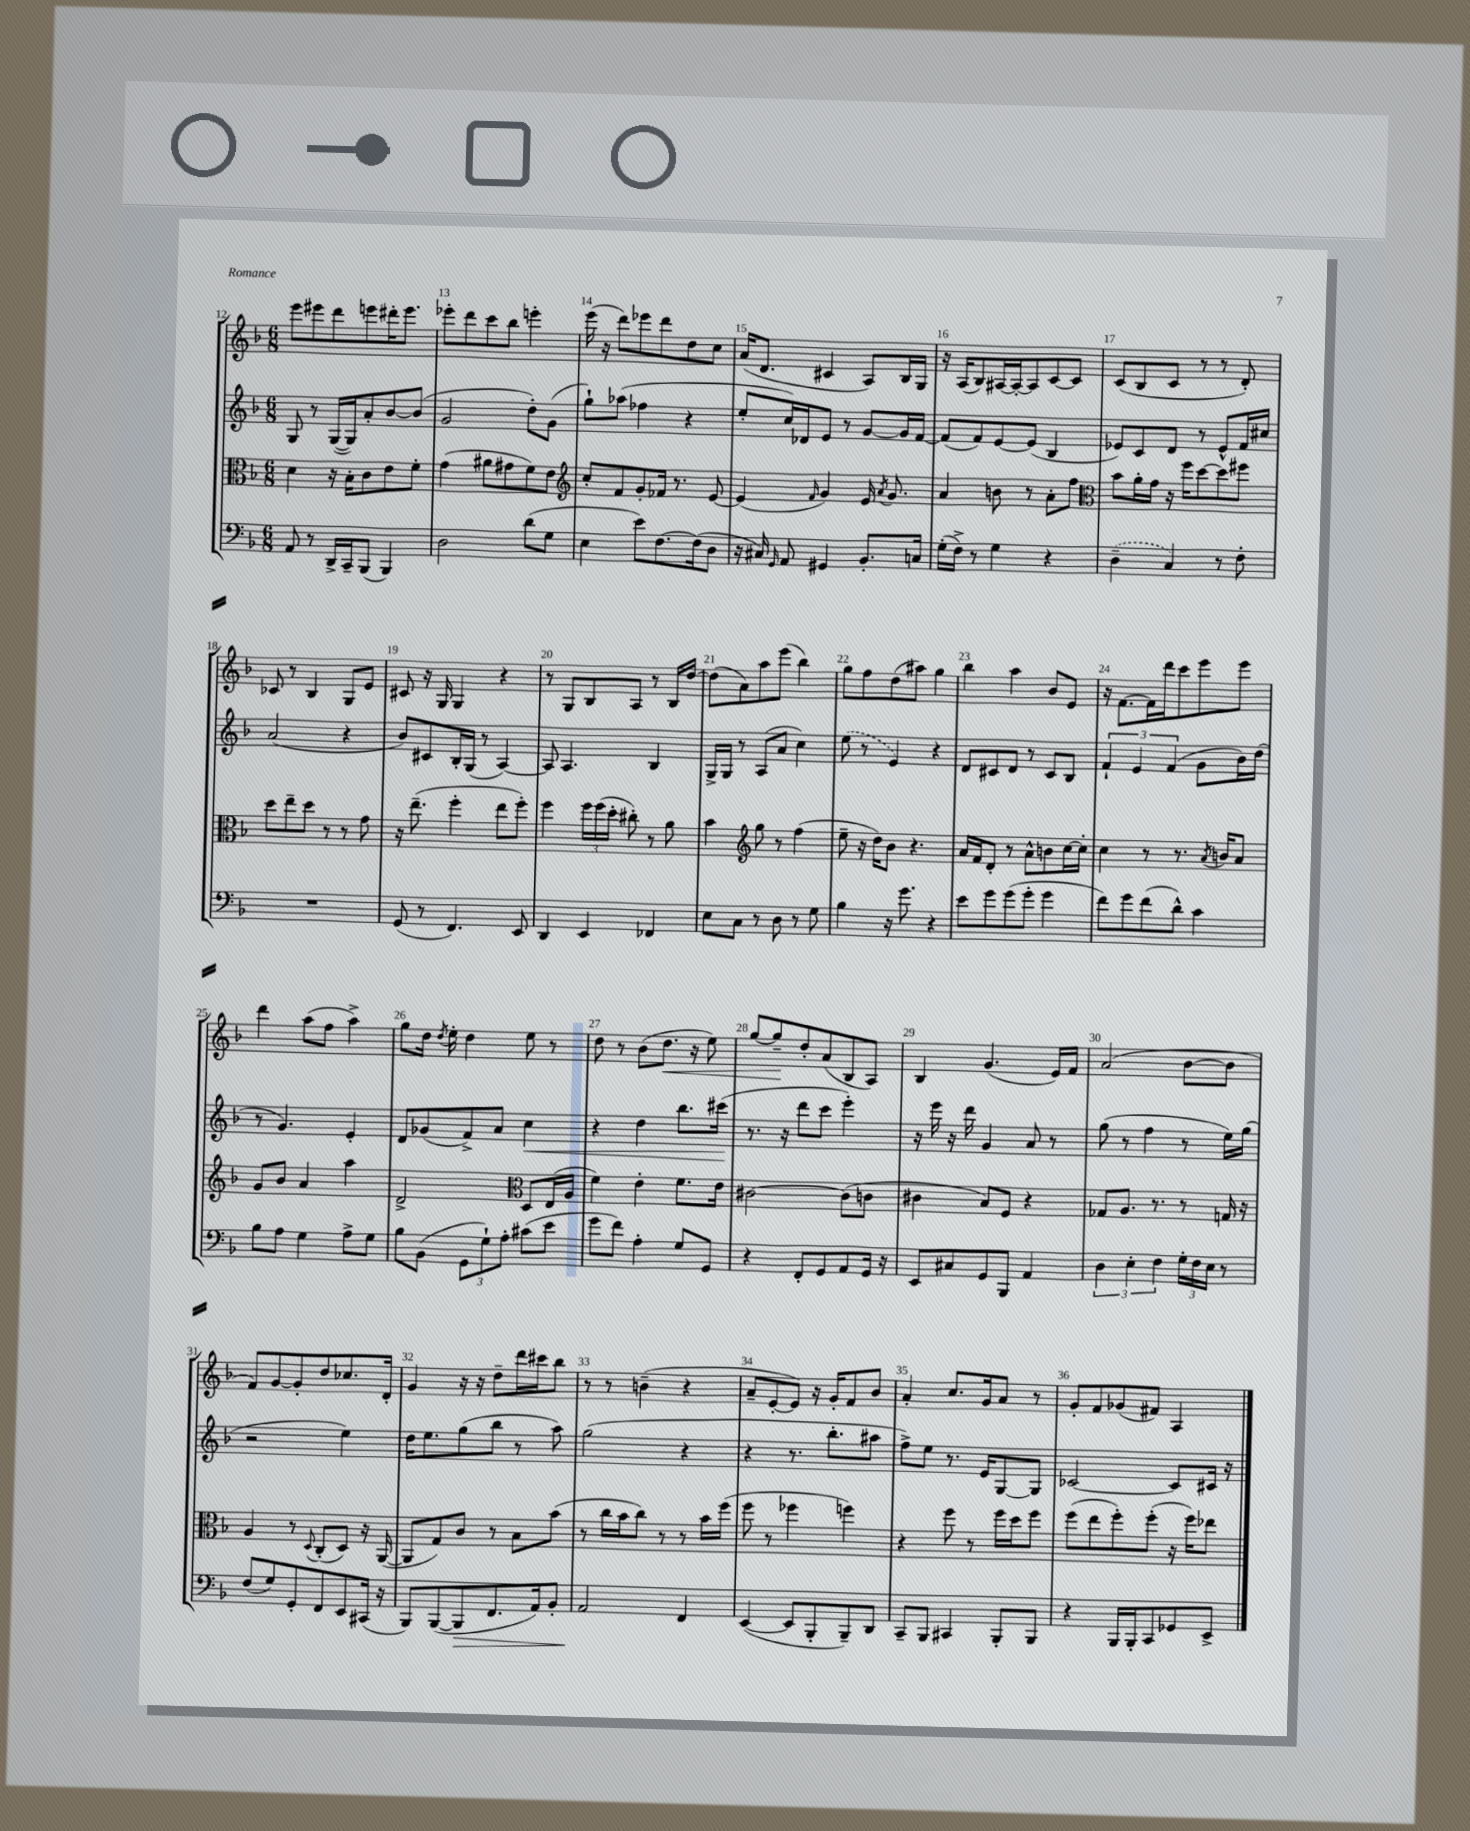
<<
\new StaffGroup <<
\new Staff = "s0" {
    \clef treble \key f \major \numericTimeSignature \time 6/8
    \autoBeamOff e'''8[ eis'''8 d'''8 e'''8 dis'''16-. e'''8.] |
    ees'''8[-. d'''8 c'''8 bes''8] e'''4-. |
    e'''16( r16 d'''8[) ees'''8 d'''8 d''8 c''8] |
    a'16[( d'8.] cis'4 a8[) bes16 g16] |
    r16 a16[( bes8) ais16~ ais16~-. ais8 c'8~ c'8] |
    c'8[( bes8 c'8] r8 r8 d'8-.) |
    ces'8 r8 bes4 g8[ e'8] |
    cis'8 r16 g16 g4 r4 |
    r8 g8[ bes8 a8] r8 bes16[ d''16]~ |
    d''8[( a'8) a''8 e'''8]( bes''4) |
    g''8[ f''8 d''8( ais''8]) g''4 |
    bes''4 a''4 bes'8[ e'8] |
    r16 f'8.[~ f'16 d'''16 c'''8 e'''8 e'''8] |
    d'''4 a''8[( f''8] a''4->) |
    g''8[ d''16] \acciaccatura { d''8 } e''16-. d''4 e''8 r8 |
    d''8 r8 bes'8[( d''8.]\< r16 e''8) |
    g''8[~ g''8--\! d''8-. a'8( bes8 a8]) |
    bes4 g'4.( e'16[) f'16] |
    a'2( bes'8[~ bes'8] |
    f'8[) g'8~ g'8-. d''8 ces''8. d'16]-. |
    g'4 r16 r16 d''8[-- d'''16 cis'''16 bes''8] |
    r8 r8 b'4--( r4 |
    a'8[-- e'8~-. e'8]) r16 g'16[-. f'8 bes'8] |
    a'4-. c''8.[ g'16 a'8] r8 |
    g'8[-. f'8 ges'8( fis'8]) a4 \bar "|." |
}
\new Staff = "s1" {
    \clef treble \key f \major \numericTimeSignature \time 6/8
    \autoBeamOff g8 r8 g16[~( g16) a'8-. bes'8~ bes'8]( |
    g'2 d''8[-.) g'8]( |
    g''8[-!) aes''8]( fes''4 r4 |
    e''8[-. c''16) des'16 e'8] r8 g'8[~ g'16 f'16]~ |
    f'8[( f'8) e'8~ e'8]( bes4 |
    ees'8[) c'8 d'8] r8 ees'8[-^ f'16 cis''16] |
    a'2( r4 |
    bes'8[) cis'8 bes16-. g16]( r8 a4~) |
    a8 a4. bes4 |
    g16[-> g16] r8 a8[( a'8] c''4) |
    \once \slurDashed e''8( r8 e'4) r4 |
    d'8[ cis'8 d'8] r8 cis'8[ bes8] |
    \tuplet 3/2 { f'4-! e'4 f'4( } g'8[ bes'16) d''16]( |
    r8 g'4.) e'4-. |
    d'8[ ges'8( f'8->) a'8] c''4\< |
    r4 d''4 bes''8.[ cis'''16]\!( |
    r8. r16 d'''8[ c'''8] e'''4-.) |
    r16 e'''16 r16 d'''16 g'4 a'8 r8 |
    g''8( r8 f''4 r8 e''16[) g''16]( |
    r2 e''4) |
    d''16[ e''8. g''8( bes''8] r8 a''8) |
    g''2( r4 |
    r4 r8. bes''8.[-. ais''8] |
    f''8[->) e''8] r8. e'16[ g8~ g8] |
    ces'2~ ces'8[ cis'16] r16 \bar "|." |
}
\new Staff = "s2" {
    \clef alto \key f \major \numericTimeSignature \time 6/8
    \autoBeamOff d'4 r16 bes16[-. c'8 e'8 f'8]-. |
    g'4( ais'8[ gis'8 f'8) e'8] |
    \clef treble c''8[-. f'8 g'8-. fes'16] r8. e'8~ |
    e'4( \grace { f'16 } g'4) e'16 \acciaccatura { a'8 } g'8. |
    a'4 b'8 r8 a'8[-. f''8] |
    \clef alto bes'8[ a'16-. g'16] r16 f''16[ d''8~ d''8 fis''8] |
    d''8[ e''8-- d''8] r8 r8 g'8 |
    r16 e''8.--( f''4-. e''8[ f''8]-.) |
    f''4 \tuplet 3/2 { f''16[ f''16( d''16]-. } cis''8-.) r8 a'8 |
    bes'4 \clef treble g''8 r8 f''4( |
    e''8-- r16 d''16[) bes'8] r4. |
    a'16[ f'16 d'8]-. r8 a'8[-^ b'8 c''16~ c''16]-. |
    c''4 r8 r8. \acciaccatura { a'8 } b'16[ a'8] |
    g'8[ bes'8] a'4 a''4 |
    d'2-> \clef alto d8[ e16( a16] |
    f'4) e'4-. f'8.[ e'16] |
    cis'2~ cis'8[( c'8] |
    cis'4 bes8[) f8] r4 |
    ges8[ a8.] r8. r8 g16 r16 |
    a4 r8 \appoggiatura { d8 } c8[-.( d8]) r16 a,16~( |
    a,8[ g8) c'8] r8 bes8[ bes'8]( |
    r8 c''16[ bes'16 c''8]) r8 r8 bes'16[ f''16]( |
    f''8 r8 fes''4 f''4) |
    r4 f''8 r8 f''16[ d''16 f''8] |
    f''8[( e''8 f''8-.) f''8]-.( r16 f''16[) ees''8] \bar "|." |
}
\new Staff = "s3" {
    \clef bass \key f \major \numericTimeSignature \time 6/8
    \autoBeamOff a,8 r8 d,16[-> c,16-- bes,,8]( bes,,4) |
    d2 d'8[( g8] |
    e4 e'8[) f8.~ f16( d8] |
    r16 cis16) \grace { g,16 } a,8 gis,4 bes,8.[-. c16] |
    g16[-.( f16]->) r8 g4 r4 |
    \once \slurDashed d4--( c4) r8 f8-. |
    R2. |
    g,8( r8 f,4.) e,8 |
    d,4 e,4 fes,4 |
    e8[ c8] r8 d8 r8 g8 |
    bes4 r16 g'8. r4 |
    e'8[ g'8 g'8( g'8]-. g'4 |
    f'8[) g'8 f'8( d'8]-^) c'4 |
    bes8[ a8] g4 a8[-> g8] |
    bes8[ bes,8]( \tuplet 3/2 { g,8[ g8-!) a8]-. } cis'8[( e'8] |
    g'8[ f'8]) a4-. g8[ g,8] |
    r4 f,8[-. g,8 a,8 g,16] r16 |
    e,8[ cis8 g,8 bes,,8] a,4 |
    \tuplet 3/2 { d4 e4-. f4 } \tuplet 3/2 { g16[-. f16 e16] } r8 |
    f8[( g8) g,8-. f,8 e,8 cis,16]( r16 |
    bes,,8[) bes,,8~( bes,,8\> f,8. a,16) bes,8]-. |
    a,2\! f,4 |
    e,4~( e,8[ bes,,8-. bes,,8--) d,8] |
    c,8[-- bes,,8] cis,4 bes,,8[-. bes,,8] |
    r4 bes,,16[ bes,,16-. c,8 ges,8 e,8]-> \bar "|." |
}
>>
>>
\layout { \context { \Score currentBarNumber = #12 \override BarNumber.break-visibility = ##(#f #t #t) barNumberVisibility = #all-bar-numbers-visible } }
